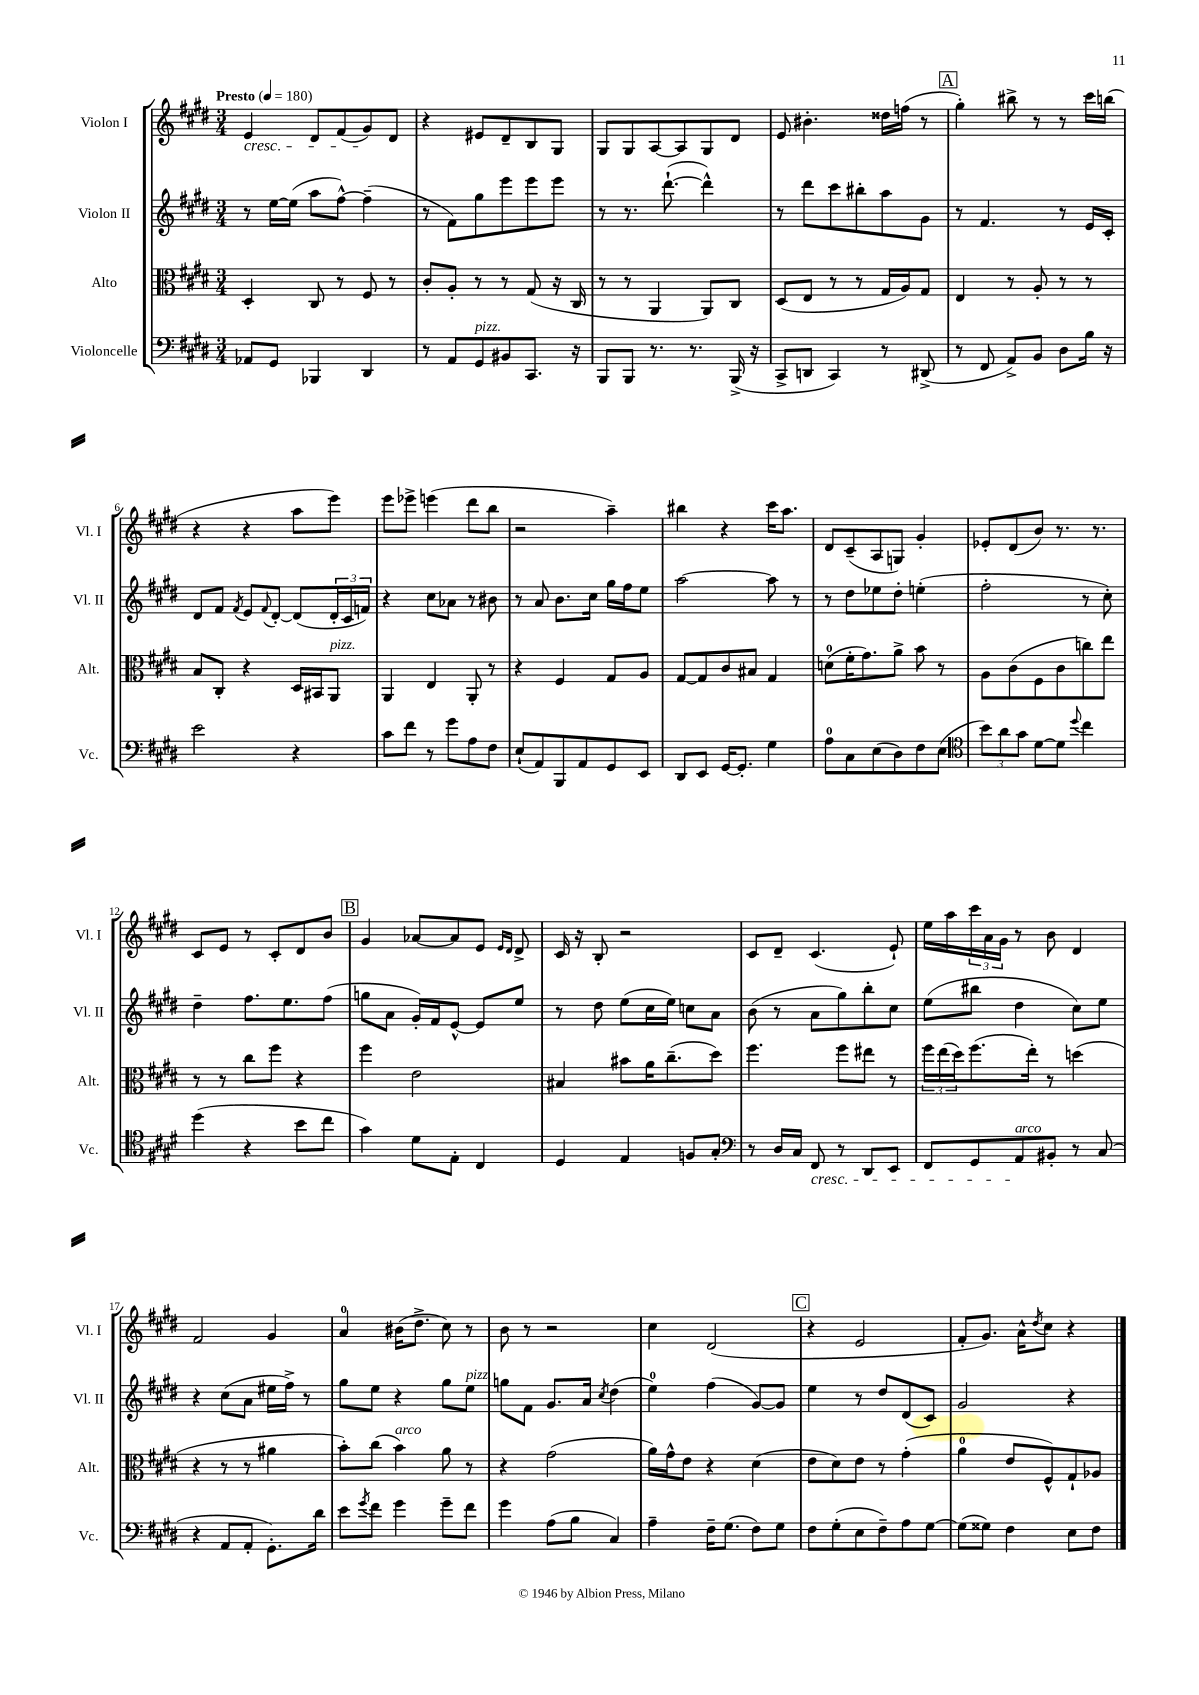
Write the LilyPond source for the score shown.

<<
\new StaffGroup <<
\new Staff = "s0" \with { instrumentName = "Violon I" shortInstrumentName = "Vl. I" } {
    \clef treble \key e \major \numericTimeSignature \time 3/4 \tempo "Presto" 4 = 180
    e'4\cresc dis'8 fis'8( gis'8\!) dis'8 |
    r4 eis'8 dis'8-- b8 gis8 |
    gis8 gis8 a8~ a8 gis8 dis'8 |
    e'8 bis'4.-. disis''16 f''16( r8 |
    \mark \markup { \box "A" } gis''4-.) bis''8-> r8 r8 cis'''16 b''16( |
    r4 r4 a''8 e'''8) |
    e'''8 ees'''8-> e'''4( dis'''8 b''8 |
    r2 a''4--) |
    bis''4 r4 cis'''16 a''8. |
    dis'8 cis'8--( a8 g8) gis'4-. |
    ees'8-. dis'8( b'8) r8. r8. |
    cis'8 e'8 r8 cis'8-. dis'8 b'8 |
    \mark \markup { \box "B" } gis'4 aes'8~ aes'8 e'8 \grace { e'16 dis'16 } dis'8-> |
    cis'16 r16 b8-. r2 |
    cis'8 dis'8-- cis'4.( e'8-!) |
    e''16 a''16 \tuplet 3/2 { cis'''16 a'16 gis'16 } r8 b'8 dis'4 |
    fis'2 gis'4 |
    a'4-0 bis'16( dis''8.-> cis''8) r8 |
    b'8 r8 r2 |
    cis''4 dis'2( |
    \mark \markup { \box "C" } r4 e'2 |
    fis'8-. gis'8.) a'16-^ \acciaccatura { dis''8 } cis''8 r4 \bar "|." |
}
\new Staff = "s1" \with { instrumentName = "Violon II" shortInstrumentName = "Vl. II" } {
    \clef treble \key e \major \numericTimeSignature \time 3/4
    r8 e''16~ e''16( a''8 fis''8~-^) fis''4--( |
    r8 fis'8) gis''8 e'''8 e'''8 e'''8 |
    r8 r8. dis'''8.~-!( dis'''4-^) |
    r8 dis'''8 cis'''8 bis''8-. a''8 gis'8 |
    \mark \markup { \box "A" } r8 fis'4. r8 e'16 cis'16-. |
    dis'8 fis'8 \acciaccatura { fis'8 } e'8 \appoggiatura { fis'8 } dis'8~-. dis'8( \tuplet 3/2 { dis'16-. cis'16 f'16) } |
    r4 cis''8 aes'8 r8 bis'8 |
    r8 a'8 b'8. cis''16 gis''16 fis''16 e''8 |
    a''2~ a''8 r8 |
    r8 dis''8 ees''8 dis''8-. e''4-.( |
    fis''2-. r8 cis''8-.) |
    dis''4-- fis''8. e''8. fis''8( |
    \mark \markup { \box "B" } g''8 a'8 gis'16-.) fis'16 e'8~-^ e'8 e''8 |
    r8 dis''8 e''8( cis''16 e''16) c''8 a'8 |
    b'8( r8 a'8 gis''8) b''8-. cis''8 |
    e''8( bis''8 dis''4 cis''8) e''8 |
    r4 cis''8( a'8 eis''16 fis''16->) r8 |
    gis''8 e''8 r4 gis''8 e''8^\markup { \italic "pizz." } |
    g''8 fis'8 gis'8. a'16 \acciaccatura { cis''8 } dis''4( |
    e''4-0) fis''4( gis'8~) gis'8 |
    \mark \markup { \box "C" } e''4 r8 dis''8 dis'8( cis'8) |
    gis'2 r4 \bar "|." |
}
\new Staff = "s2" \with { instrumentName = "Alto" shortInstrumentName = "Alt." } {
    \clef alto \key e \major \numericTimeSignature \time 3/4
    dis4-. cis8 r8 fis8 r8 |
    cis'8-. a8-. r8 r8 gis8( r16 cis16 |
    r8 r8 a,4 a,8) cis8 |
    dis8( e8 r8 r8 gis16 a16) gis8 |
    \mark \markup { \box "A" } e4 r8 a8-. r8 r8 |
    b8 cis8-. r4 dis16 bis,16 a,8^\markup { \italic "pizz." } |
    a,4 e4 a,8-. r8 |
    r4 fis4 gis8 a8 |
    gis8~ gis8 cis'8 bis8 gis4 |
    d'8-0( fis'16-. gis'8.) a'8-> b'8 r8 |
    a8 cis'8( fis8 cis'8 c''8) e''8 |
    r8 r8 cis''8 fis''8 r4 |
    \mark \markup { \box "B" } fis''4 e'2 |
    bis4 bis'8 a'16 cis''8.--( dis''8) |
    fis''4. fis''8 eis''8 r8 |
    \tuplet 3/2 { fis''16 e''16( dis''16) } fis''8.( e''16-.) r8 d''4( |
    r4 r8 r8 ais'4 |
    b'8-.) cis''8( b'4^\markup { \italic "arco" }) a'8 r8 |
    r4 gis'2( |
    a'16) gis'16-^ e'8 r4 dis'4( |
    \mark \markup { \box "C" } e'8 dis'8) e'8 r8 gis'4-.( |
    a'4-0 e'8 fis8-^) gis8-! aes8 \bar "|." |
}
\new Staff = "s3" \with { instrumentName = "Violoncelle" shortInstrumentName = "Vc." } {
    \clef bass \key e \major \numericTimeSignature \time 3/4
    aes,8 gis,8 bes,,4 dis,4 |
    r8 a,8 gis,8^\markup { \italic "pizz." } bis,8 cis,8. r16 |
    b,,8 b,,8 r8. r8. b,,16->( r16 |
    cis,8-> d,8 cis,4) r8 dis,8->( |
    \mark \markup { \box "A" } r8 fis,8 a,8->) b,8 dis8 b16 r16 |
    e'2 r4 |
    cis'8 fis'8 r8 gis'8 a8 fis8 |
    e8-!( a,8) b,,8 a,8 gis,8 e,8 |
    dis,8 e,8 gis,16~ gis,8.-. gis4 |
    a8-0 cis8 e8( dis8) fis8 e8( |
    \clef tenor \tuplet 3/2 { b'8) a'8 gis'8 } dis'8~ dis'8 \appoggiatura { dis''8 } cis''4 |
    dis''4( r4 b'8 cis''8 |
    \mark \markup { \box "B" } gis'4) dis'8 e8-. cis4 |
    dis4 e4 f8 gis8-. |
    \clef bass r8 dis16 cis16 fis,8\cresc r8 dis,8 e,8 |
    fis,8 gis,8 a,8\!^\markup { \italic "arco" } bis,8-. r8 cis8( |
    r4 a,8 a,8-. gis,8.-.) dis'16 |
    e'8 \acciaccatura { gis'8 } fis'8 gis'4 gis'8-- fis'8 |
    gis'4 a8( b8 cis4) |
    a4-- fis16-- gis8.( fis8) gis8 |
    \mark \markup { \box "C" } fis8 gis8-.( e8 fis8--) a8 gis8~ |
    gis8( gisis8) fis4 e8 fis8 \bar "|." |
}
>>
>>
